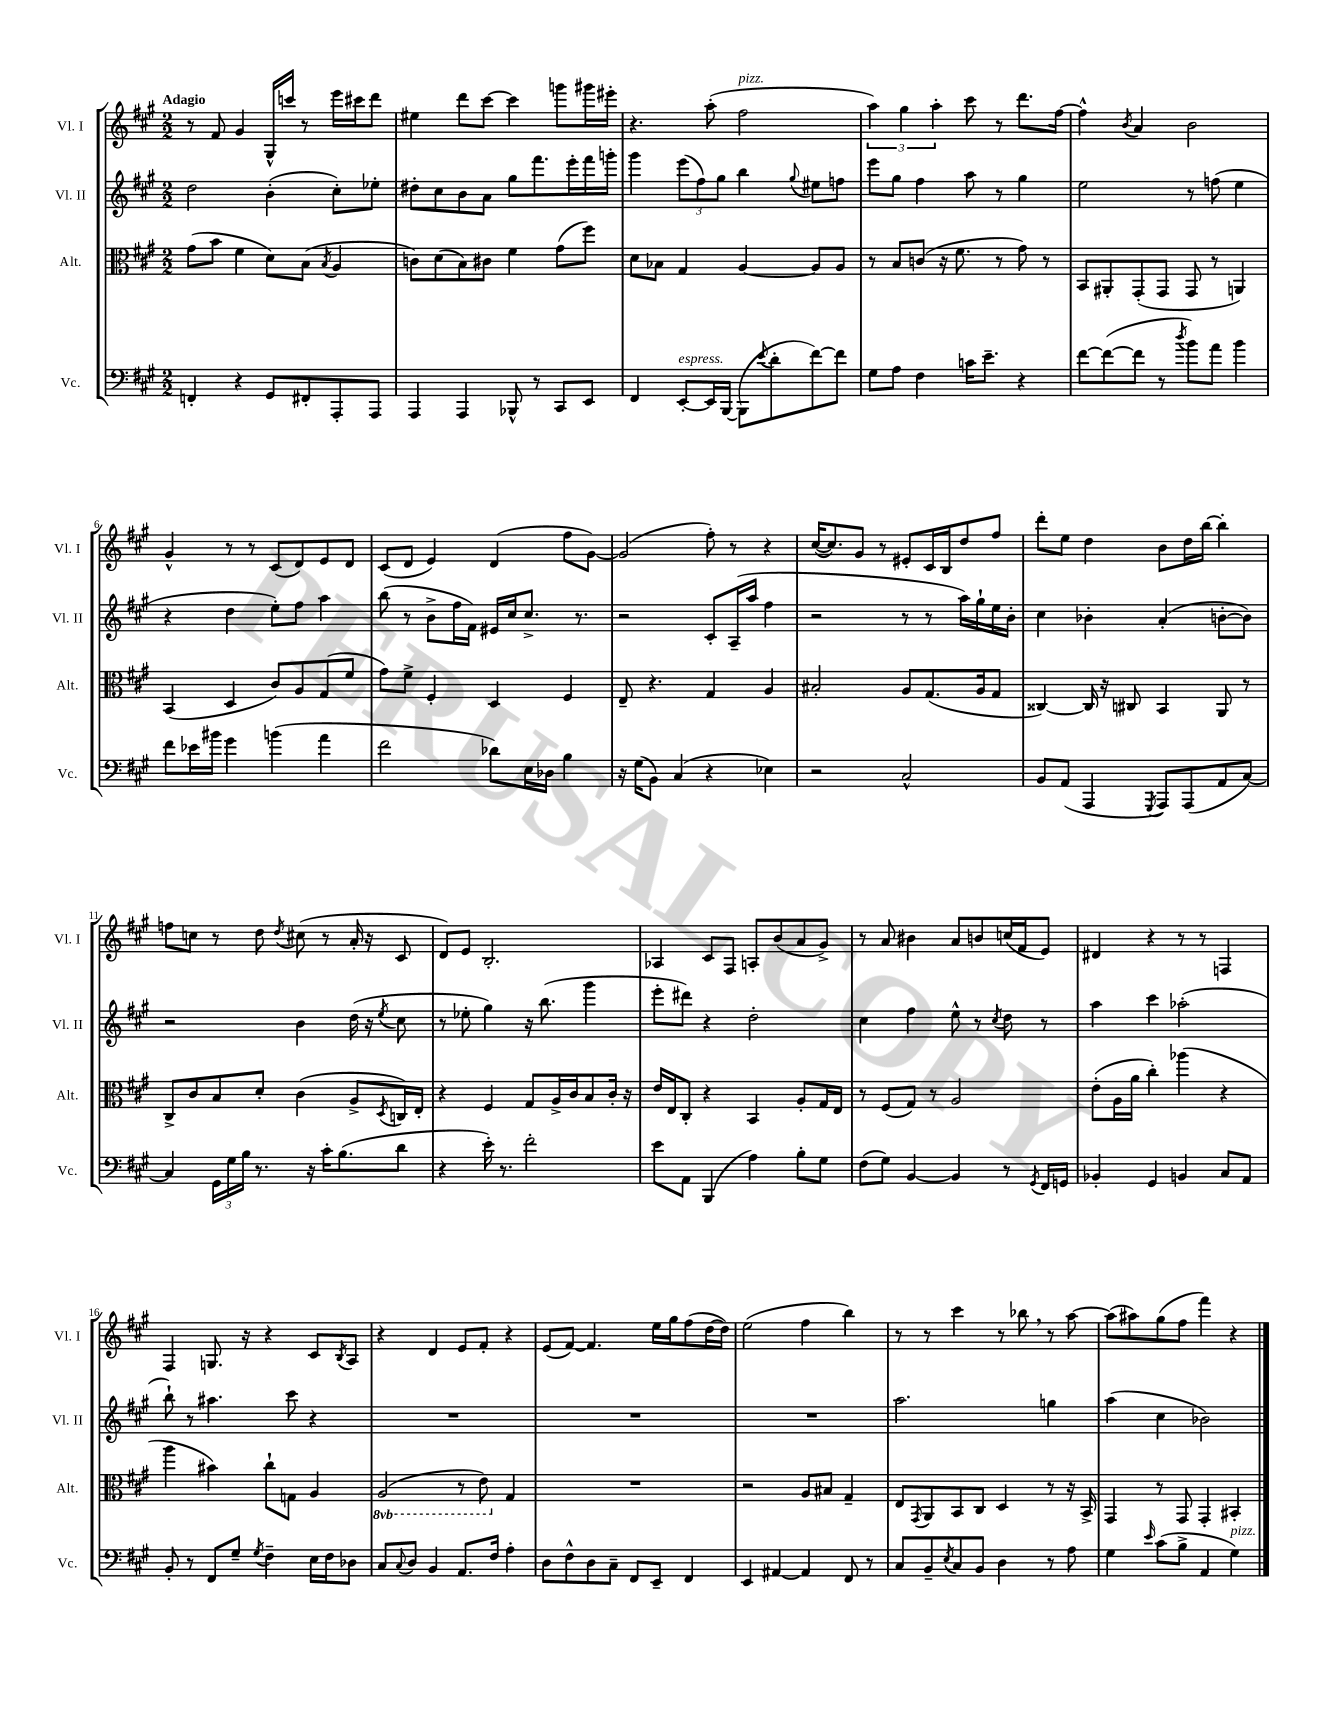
<<
\new StaffGroup <<
\new Staff = "s0" \with { instrumentName = "Vl. I" shortInstrumentName = "Vl. I" } {
    \clef treble \key a \major \numericTimeSignature \time 2/2 \tempo "Adagio"
    r8 fis'8 gis'4 gis16-^ c'''16 r8 e'''16 cis'''16 d'''8 |
    eis''4 d'''8 cis'''8~ cis'''4 g'''8 gis'''16 eis'''16-. |
    r4. a''8-.( fis''2^\markup { \italic "pizz." } |
    \tuplet 3/2 { a''4) gis''4 a''4-. } cis'''8 r8 d'''8. fis''16~ |
    fis''4-^ \acciaccatura { b'8 } a'4 b'2 |
    gis'4-^ r8 r8 cis'8( d'8) e'8 d'8 |
    cis'8( d'8 e'4) d'4( fis''8 gis'8~) |
    gis'2( fis''8-.) r8 r4 |
    cis''16~( cis''8.) gis'8 r8 eis'8-. cis'16 b16 d''8 fis''8 |
    d'''8-. e''8 d''4 b'8 d''16 b''16~ b''4-. |
    f''8 c''8 r8 d''8 \acciaccatura { d''8 } cis''8( r8 a'16-. r16 cis'8 |
    d'8) e'8 b2.-. |
    aes4 cis'8 fis8 a8-. b'8( a'8 gis'8->) |
    r8 a'8 bis'4 a'8 b'8 c''16( fis'16 e'8) |
    dis'4 r4 r8 r8 f4 |
    fis4 g8. r16 r4 cis'8 \acciaccatura { b8 } a8 |
    r4 d'4 e'8 fis'8-. r4 |
    e'8( fis'8~) fis'4. e''16 gis''16 fis''8( d''16~ d''16) |
    e''2( fis''4 b''4) |
    r8 r8 cis'''4 r8 bes''8 \breathe r8 a''8~ |
    a''8( ais''8) gis''8( fis''8 fis'''4) r4 \bar "|." |
}
\new Staff = "s1" \with { instrumentName = "Vl. II" shortInstrumentName = "Vl. II" } {
    \clef treble \key a \major \numericTimeSignature \time 2/2
    d''2 b'4-.( cis''8-.) ees''8-. |
    dis''8-. cis''8 b'8 a'8 gis''8 fis'''8. e'''16-. fis'''16 g'''16-. |
    gis'''4 \tuplet 3/2 { e'''8( fis''8) gis''8 } b''4 \appoggiatura { gis''8 } eis''8 f''8 |
    e'''8 gis''8 fis''4 a''8 r8 gis''4 |
    e''2 r8 f''8( e''4 |
    r4 d''4 e''8-.) fis''8 a''4 |
    b''8( r8 b'8-> fis''16 fis'16) eis'16 cis''16 cis''8.-> r8. |
    r2 cis'8-. a16--( a''16 fis''4 |
    r2 r8 r8 a''16) gis''16-! e''16 b'16-. |
    cis''4 bes'4-. a'4-.( b'8~-. b'8) |
    r2 b'4 d''16( r16 \acciaccatura { e''8 } cis''8 |
    r8 ees''8-. gis''4) r16 b''8.( gis'''4 |
    e'''8-. dis'''8) r4 d''2-. |
    cis''4 fis''4 e''8-^ r8 \acciaccatura { cis''8 } d''8 r8 |
    a''4 cis'''4 aes''2-.( |
    b''8-!) r8 ais''4. cis'''8 r4 |
    R1 |
    R1 |
    R1 |
    a''2. g''4 |
    a''4( cis''4 bes'2) \bar "|." |
}
\new Staff = "s2" \with { instrumentName = "Alt." shortInstrumentName = "Alt." } {
    \clef alto \key a \major \numericTimeSignature \time 2/2 \set Staff.ottavationMarkups = #ottavation-simple-ordinals
    gis'8( b'8 fis'4 d'8) b8( \acciaccatura { b8 } a4 |
    c'8) d'8( b8) cis'8 fis'4 gis'8( fis''8) |
    d'8 bes8 gis4 a4~ a8 a8 |
    r8 b8 c'8( r16 fis'8. r8 gis'8) r8 |
    b,8 ais,8-. gis,8-.( gis,8 gis,8 r8 a,4) |
    b,4( d4 cis'8) a8 gis8( fis'8 |
    gis'8) fis'8-> fis4-. d4 fis4 |
    e8-- r4. gis4 a4 |
    bis2-. a8 gis8.( a16 gis8 |
    cisis4~) cisis16 r16 cis8 b,4 a,8 r8 |
    cis8-> cis'8 b8 d'8-. cis'4( a8-> \acciaccatura { d8 } c16) e16-. |
    r4 fis4 gis8 a16-> cis'16 b8 cis'16-. r16 |
    e'16 e16 cis8-. r4 b,4 a8-. gis16 e16 |
    r8 fis8( gis8) r8 a2 |
    e'8-.( a16 a'16 cis''4-.) aes''4( r4 |
    a''4 bis'4) cis''8-! g8 a4 |
    \ottava #-1 a,2( r8 e8) \ottava #0 gis4 |
    R1 |
    r2 a8 bis8 gis4-- |
    e8 \acciaccatura { gis,8 } a,8 b,8 cis8 d4 r8 r16 b,16-> |
    gis,4 r8 gis,8 gis,4-. bis,4-. \bar "|." |
}
\new Staff = "s3" \with { instrumentName = "Vc." shortInstrumentName = "Vc." } {
    \clef bass \key a \major \numericTimeSignature \time 2/2
    f,4-. r4 gis,8 fis,8-. a,,8-. a,,8 |
    a,,4 a,,4 bes,,8-^ r8 cis,8 e,8 |
    fis,4 e,8~-.^\markup { \italic "espress." } e,16 b,,16~ b,,8( \appoggiatura { e'8 } d'8-. fis'8~) fis'8 |
    gis8 a8 fis4 c'16 e'8.-- r4 |
    fis'8~ fis'8~( fis'8 r8 \acciaccatura { d''8 } b'8) a'8 b'4 |
    fis'8 ees'16 bis'16 gis'4 b'4( a'4 |
    fis'2 des'8) e16 des16 b4 |
    r16 gis16( b,8) cis4( r4 ees4) |
    r2 cis2-^ |
    b,8 a,8( a,,4 \acciaccatura { gis,,8 } a,,8) a,,8( a,8 cis8~) |
    cis4 \tuplet 3/2 { gis,16 gis16 b16 } r8. r16 cis'16-. b8.( d'8 |
    r4 e'16-.) r8. fis'2-. |
    e'8 a,8 b,,4( a4) b8-. gis8 |
    fis8( gis8) b,4~ b,4 r8 \acciaccatura { gis,8 } fis,16 g,16 |
    bes,4-. gis,4 b,4 cis8 a,8 |
    b,8-. r8 fis,8 gis8-- \acciaccatura { gis8 } fis4-- e16 fis16 des8 |
    cis8 \appoggiatura { cis8 } d8 b,4 a,8. fis16 a4-. |
    d8 fis8-^ d8 cis8-- fis,8 e,8-- fis,4 |
    e,4 ais,4~ ais,4 fis,8 r8 |
    cis8 b,8-- \acciaccatura { e8 } cis8 b,8 d4 r8 a8 |
    gis4 \grace { e'16 } cis'8( b8-> a,4 gis4^\markup { \italic "pizz." }) \bar "|." |
}
>>
>>
